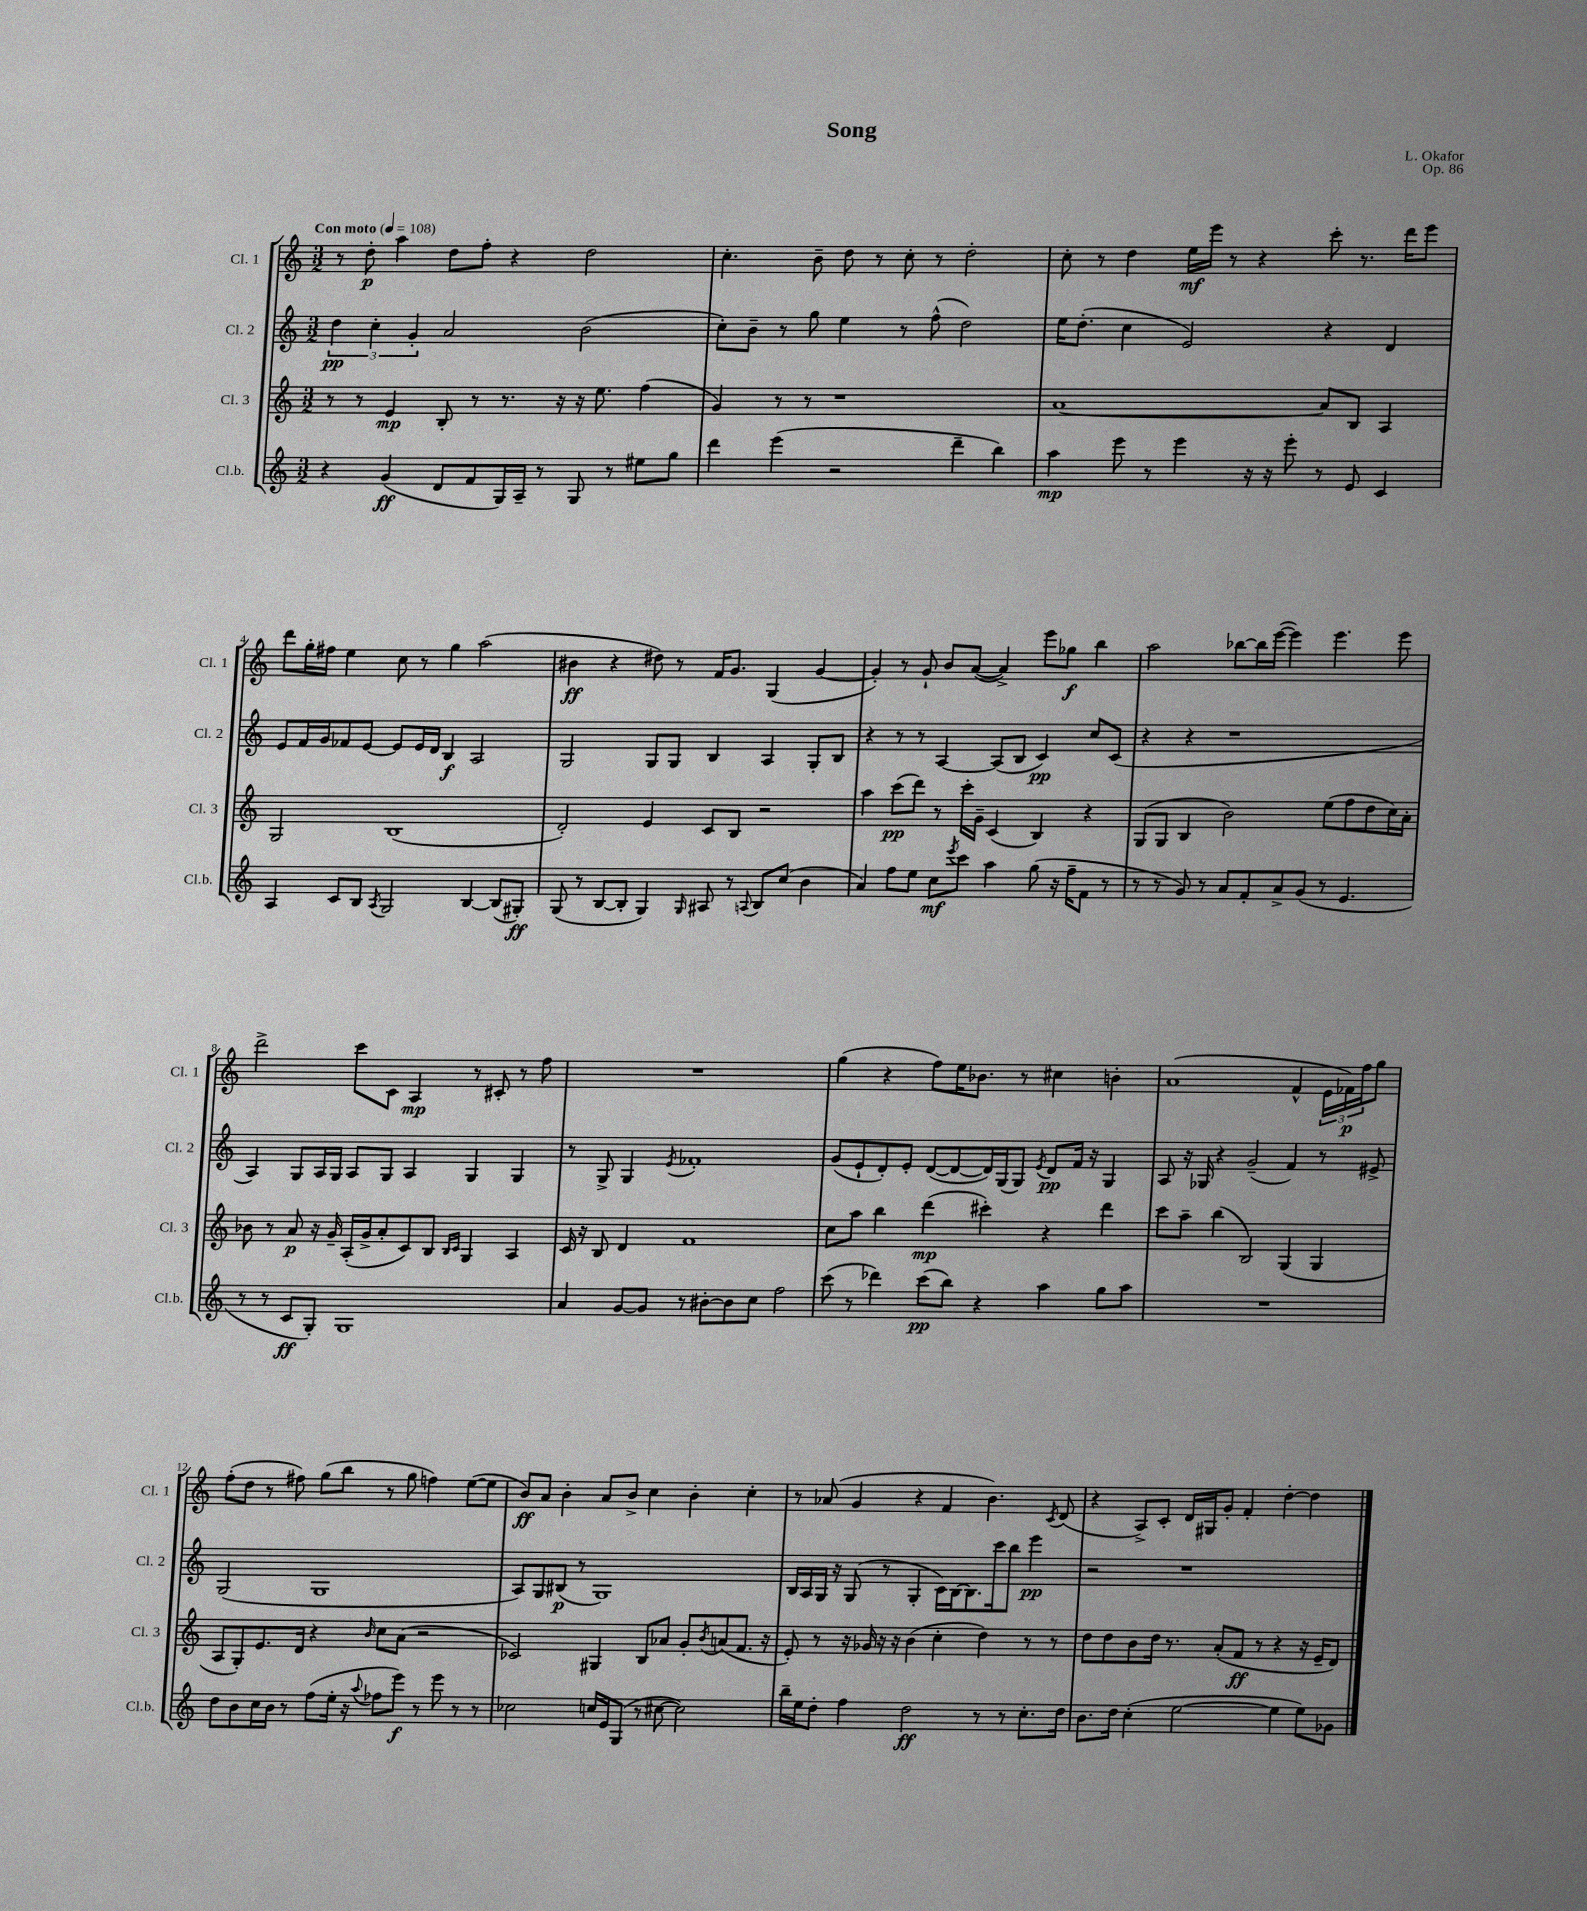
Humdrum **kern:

**kern	**kern	**kern	**kern
*staff4	*staff3	*staff2	*staff1
*clefG2	*clefG2	*clefG2	*clefG2
*k[]	*k[]	*k[]	*k[]
*M3/2	*M3/2	*M3/2	*M3/2
*MM108	*MM108	*MM108	*MM108
4r	8r	6dd	8r
.	8r	.	8dd'
.	.	6cc'	.
(4g	4e	.	4aa
.	.	6g'	.
8d	8B'	2a	8dd
8f	8r	.	8ff'
16G)	8.r	.	4r
16A~	.	.	.
8r	.	.	.
.	16r	.	.
8G	16r	(2b	2dd
.	8.ee	.	.
8r	.	.	.
8ee#	(4ff	.	.
8gg	.	.	.
=	=	=	=
4ddd	4g)	8cc')	4.cc'
.	.	8b~	.
(4eee	8r	8r	.
.	8r	8gg	8b~
2r	1r	4ee	8dd
.	.	.	8r
.	.	8r	8cc'
.	.	(8ff^^	8r
4ddd~	.	2dd)	2dd'
4bb)	.	.	.
=	=	=	=
4aa	[1a	16ee	8cc'
.	.	(8.dd'	.
.	.	.	8r
8eee	.	4cc	4dd
8r	.	.	.
4eee	.	2e)	16ee
.	.	.	16eee
.	.	.	8r
16r	.	.	4r
16r	.	.	.
8eee'	.	.	.
8r	8a]	4r	8ccc'
8e	8B	.	8.r
4c	4A	4d	.
.	.	.	16ddd
.	.	.	8eee
=	=	=	=
4A	2G	8e	8ddd
.	.	16f	16gg'
.	.	16g	16ff#
8c	.	8f-	4ee
8B	.	[8e	.
8qA	.	.	.
2G	(1B	8e]	8cc
.	.	16e	8r
.	.	16d	.
.	.	4B	4gg
[4B	.	2A	(2aa
(8B]	.	.	.
8G#')	.	.	.
=	=	=	=
(8G	2d')	2G	4b#
8r	.	.	.
[8B	.	.	4r
8B']	.	.	.
4G)	4e	8G	8dd#)
.	.	8G	8r
16qqG	.	.	.
8A#	8c	4B	16f
.	.	.	8.g
8r	8B	.	.
8qqA	.	.	.
8B	2r	4A	(4G
(8cc	.	.	.
4b	.	8G'	[4g
.	.	8B	.
=	=	=	=
4a)	4aa	4r	4g'])
8ff	(8ccc	8r	8r
8ee	8ddd)	8r	8g`
8cc	8r	[4A	8b
8qeee	.	.	.
8ccc	16ccc'	.	([8a
.	16g~	.	.
4aa	(4c	(8A]	4a^])
.	.	8B	.
(8gg	4B)	4c)	8eee
16r	.	.	8gg-
16ff~	.	.	.
8f	4r	8cc	4bb
8r	.	(8c	.
=	=	=	=
8r	(8G	4r	2aa
8r	8G	.	.
8g)	4B	4r	.
8r	.	.	.
8a	2b)	1r	[8bb-
8f'	.	.	16bb-]
.	.	.	([16eee
8a^	.	.	4eee])
(8g	.	.	.
8r	(8ee	.	4.eee
4.e	8ff	.	.
.	8dd	.	.
.	16cc)	.	8eee
.	16a'	.	.
=	=	=	=
8r	8b-	4A)	2ddd^
8r	8r	.	.
8c	8a	8G	.
8G')	16r	16A	.
.	16g~	16G	.
1G	(16A'	8A	8ccc
.	16g^	.	.
.	8a'	8G	8c
.	8c)	4A	4A
.	8B	.	.
.	16qqB	.	.
.	16qqc	.	.
.	4G	4G	8r
.	.	.	8c#'
.	4A	4G	8r
.	.	.	8ff
=	=	=	=
4a	16c	8r	1.r
.	16r	.	.
.	8B	8G^	.
[8g	4d	4G	.
8g]	.	.	.
.	.	8qe	.
8r	1f	1f-'	.
[8b#'	.	.	.
8b#]	.	.	.
8cc	.	.	.
2ff	.	.	.
=	=	=	=
(8ccc	8cc	(8g	(4gg
8r	8aa	8e`	.
4ddd-)	4bb	8d')	4r
.	.	8e'	.
(8ccc	(4ddd	([8d	8ff)
8bb)	.	8d_	16ee
.	.	.	8.b-
4r	4ccc#')	16d])	.
.	.	(16G	.
.	.	8G)	8r
.	.	8qe	.
4aa	4r	8d	4cc#
.	.	16f	.
.	.	16r	.
8gg	4ddd	4G	4b'
8aa	.	.	.
=	=	=	=
1.r	8ccc	8A	(1a
.	8aa~	16r	.
.	.	16G-	.
.	(4bb	4r	.
.	2B)	(2g~	.
.	(4G	4f)	4f^^
.	4G	8r	24e
.	.	.	24f-)
.	.	.	24ff
.	.	8e#^	8gg
=	=	=	=
8dd	8A	(2G	(8ff'
8b	8G')	.	8dd
16cc	8.e	.	8r
16b	.	.	.
8r	.	.	8ff#)
.	16d	.	.
(8ff	4r	1G	(8gg
16ee'	.	.	8bb
16r	.	.	.
8qqaa	16qqb	.	.
8ff-	8cc	.	8r
8eee)	(8a	.	8gg
8r	2r	.	4ff)
8eee	.	.	.
8r	.	.	([8ee
8r	.	.	8ee]
=	=	=	=
2cc-	2c-)	8A)	8b)
.	.	8G	8a
.	.	(8B#	4b'
.	.	8r	.
16cc	4G#	1G)	8a
16e	.	.	.
(8G	.	.	8b^
8r	8B	.	4cc
[8cc#	8a-	.	.
2cc#])	8g'	.	4b'
.	8qb	.	.
.	(8a	.	.
.	8.f	.	4cc'
.	16r	.	.
=	=	=	=
16bb~	8e')	16B	8r
16ee	.	16A	.
8dd'	8r	16G	(8a-
.	.	16r	.
4ff	16r	(8G	4g
.	16g-	.	.
.	16r	8r	.
.	16r	.	.
2dd	(4b	4G'	4r
.	4cc'	16c)	4f
.	.	[16B	.
.	.	8.B]	.
8r	4dd)	.	4.b)
.	.	16ccc	.
8r	.	8bb	.
8.cc'	8r	4eee	.
.	.	.	8qc
.	8r	.	(8d
16dd	.	.	.
=	=	=	=
8.b	8dd	2r	4r
.	8dd	.	.
16dd	.	.	.
(4cc'	8b	.	8A^)
.	16dd	.	8c'
.	8.r	.	.
[2ee	.	1r	16d
.	.	.	16G#
.	(8a'	.	8g'
.	8f	.	4f'
.	8r	.	.
4ee]	4r	.	[4dd'
8ee)	16r	.	4dd]
.	16e~	.	.
8g-	8d)	.	.
==	==	==	==
*-	*-	*-	*-
